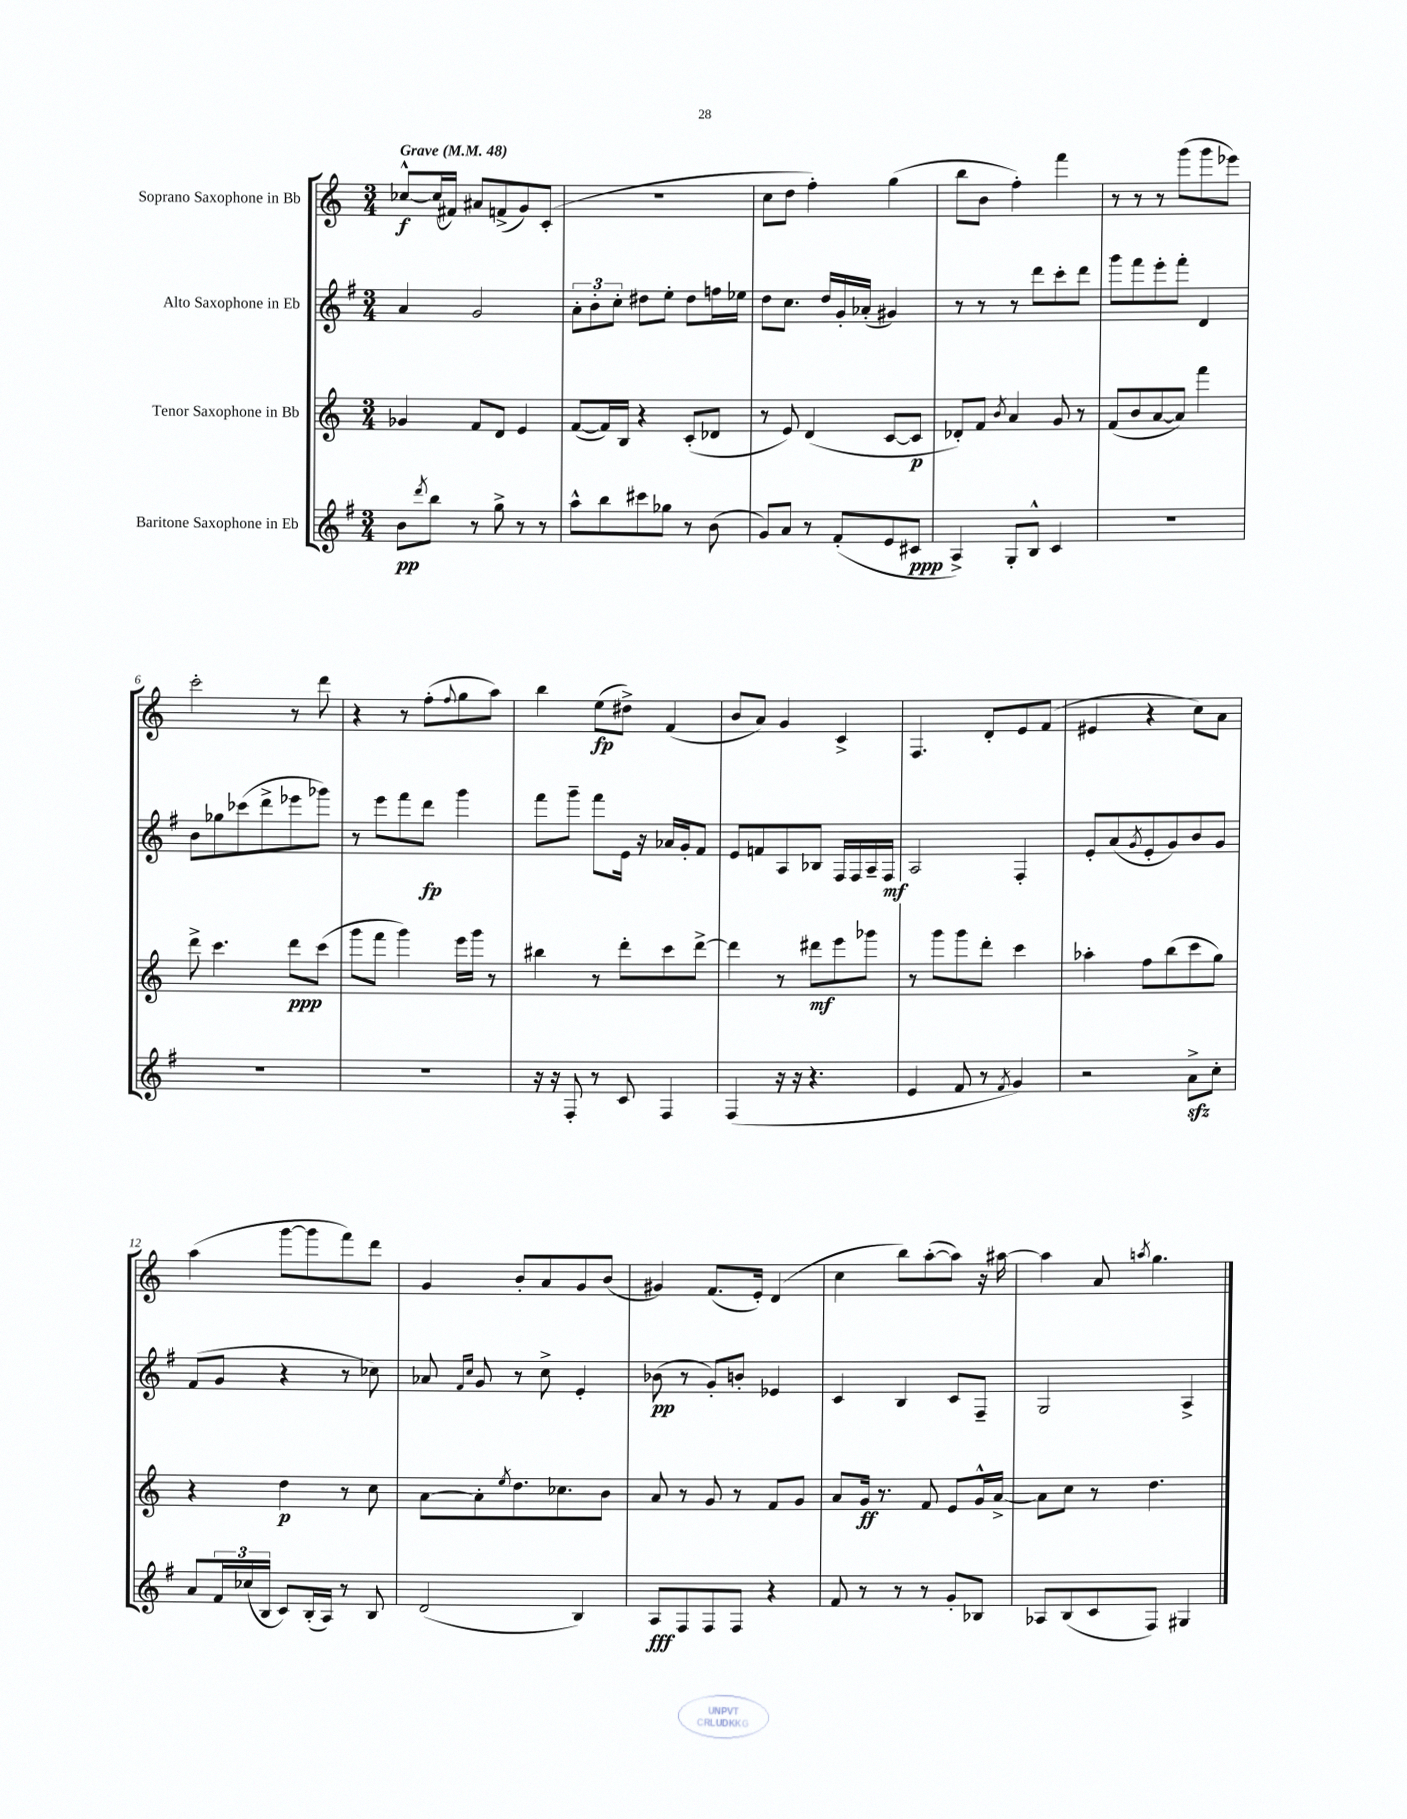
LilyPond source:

<<
\new StaffGroup <<
\new Staff = "s0" \with { instrumentName = "Soprano Saxophone in Bb" } {
    \clef treble \key c \major \numericTimeSignature \time 3/4 \tempo "Grave" 4 = 48
    ces''8~-^\f ces''16( fis'16) ais'8 f'8->( g'8) c'8-.( |
    R2. |
    c''8 d''8 f''4-.) g''4( |
    b''8 b'8 f''4-.) f'''4 |
    r8 r8 r8 g'''8( g'''8 ees'''8) |
    c'''2-. r8 d'''8 |
    r4 r8 f''8-.( \appoggiatura { f''8 } g''8 a''8) |
    b''4 e''8\fp( dis''8->) f'4( |
    b'8 a'8) g'4 c'4-> |
    f4. d'8-. e'8 f'8( |
    eis'4 r4 c''8) a'8 |
    a''4( g'''8~ g'''8 f'''8) d'''8 |
    g'4 b'8-. a'8 g'8 b'8( |
    gis'4) f'8.( e'16-.) d'4( |
    c''4 b''8) a''8~-.( a''8) r16 ais''16~ |
    ais''4 a'8 \acciaccatura { a''8 } g''4. \bar "|." |
}
\new Staff = "s1" \with { instrumentName = "Alto Saxophone in Eb" } {
    \clef treble \key g \major \numericTimeSignature \time 3/4
    a'4 g'2 |
    \tuplet 3/2 { a'8-. b'8-. c''8-. } dis''8 e''8-. dis''8 f''16 ees''16 |
    d''8 c''8. d''16 g'16-. aes'16-.( gis'4) |
    r8 r8 r8 d'''8 c'''8-. d'''8 |
    g'''8 fis'''8 e'''8-. fis'''8-. d'4 |
    b'8 ges''8 ces'''8( d'''8-> ees'''8 ges'''8) |
    r8 e'''8 fis'''8 d'''8\fp g'''4 |
    fis'''8 g'''8-- fis'''8 e'16 r16 aes'16 g'16-. fis'8 |
    e'8 f'8 a8 bes8 fis16 fis16 a16-- fis16\mf |
    a2 fis4-. |
    e'8-. a'8( \acciaccatura { g'8 } e'8-. g'8) b'8 g'8 |
    fis'8( g'8 r4 r8 ces''8) |
    aes'8 \grace { fis'16 c''16 } g'8 r8 c''8-> e'4-. |
    bes'8\pp( r8 g'8-.) b'8-. ees'4 |
    c'4 b4 c'8 fis8-- |
    g2 a4-> \bar "|." |
}
\new Staff = "s2" \with { instrumentName = "Tenor Saxophone in Bb" } {
    \clef treble \key c \major \numericTimeSignature \time 3/4
    ges'4 f'8 d'8 e'4 |
    f'8~( f'16) b16 r4 c'8-.( des'8 |
    r8 e'8) d'4( c'8~ c'8\p |
    des'8-.) f'8 \acciaccatura { b'8 } a'4 g'8 r8 |
    f'8( b'8 a'8~ a'8) f'''4 |
    d'''8-> c'''4. d'''8\ppp c'''8( |
    g'''8 f'''8 g'''4) e'''16 g'''16 r8 |
    bis''4 r8 d'''8-. c'''8 d'''8~-> |
    d'''4 r8 dis'''8\mf e'''8 ges'''8 |
    r8 g'''8 g'''8 d'''8-. c'''4 |
    aes''4-. f''8 b''8( c'''8 g''8) |
    r4 d''4\p r8 c''8 |
    a'8~ a'8-. \acciaccatura { e''8 } d''8. ces''8. b'8 |
    a'8 r8 g'8 r8 f'8 g'8 |
    a'8 g'16\ff r8. f'8 e'8 g'16-^ a'16~-> |
    a'8 c''8 r8 d''4. \bar "|." |
}
\new Staff = "s3" \with { instrumentName = "Baritone Saxophone in Eb" } {
    \clef treble \key g \major \numericTimeSignature \time 3/4
    b'8\pp \acciaccatura { d'''8 } b''8 r8 g''8-> r8 r8 |
    a''8-^ b''8 cis'''8 ges''8 r8 b'8( |
    g'8) a'8 r8 fis'8-.( e'8 cis'8\ppp |
    a4->) g8-. b8-^ c'4 |
    R2. |
    R2. |
    R2. |
    r16 r16 fis8-. r8 c'8 fis4 |
    fis4( r16 r16 r4. |
    e'4 fis'8 r8 \acciaccatura { fis'8 } g'4) |
    r2 a'8->\sfz c''8-. |
    a'8 \tuplet 3/2 { fis'16 ces''16( b16 } c'8) b16-.( a16) r8 b8 |
    d'2( b4) |
    a8\fff fis8 fis8 fis8 r4 |
    fis'8 r8 r8 r8 g'8-. bes8 |
    aes8 b8( c'8 fis8) gis4 \bar "|." |
}
>>
>>
